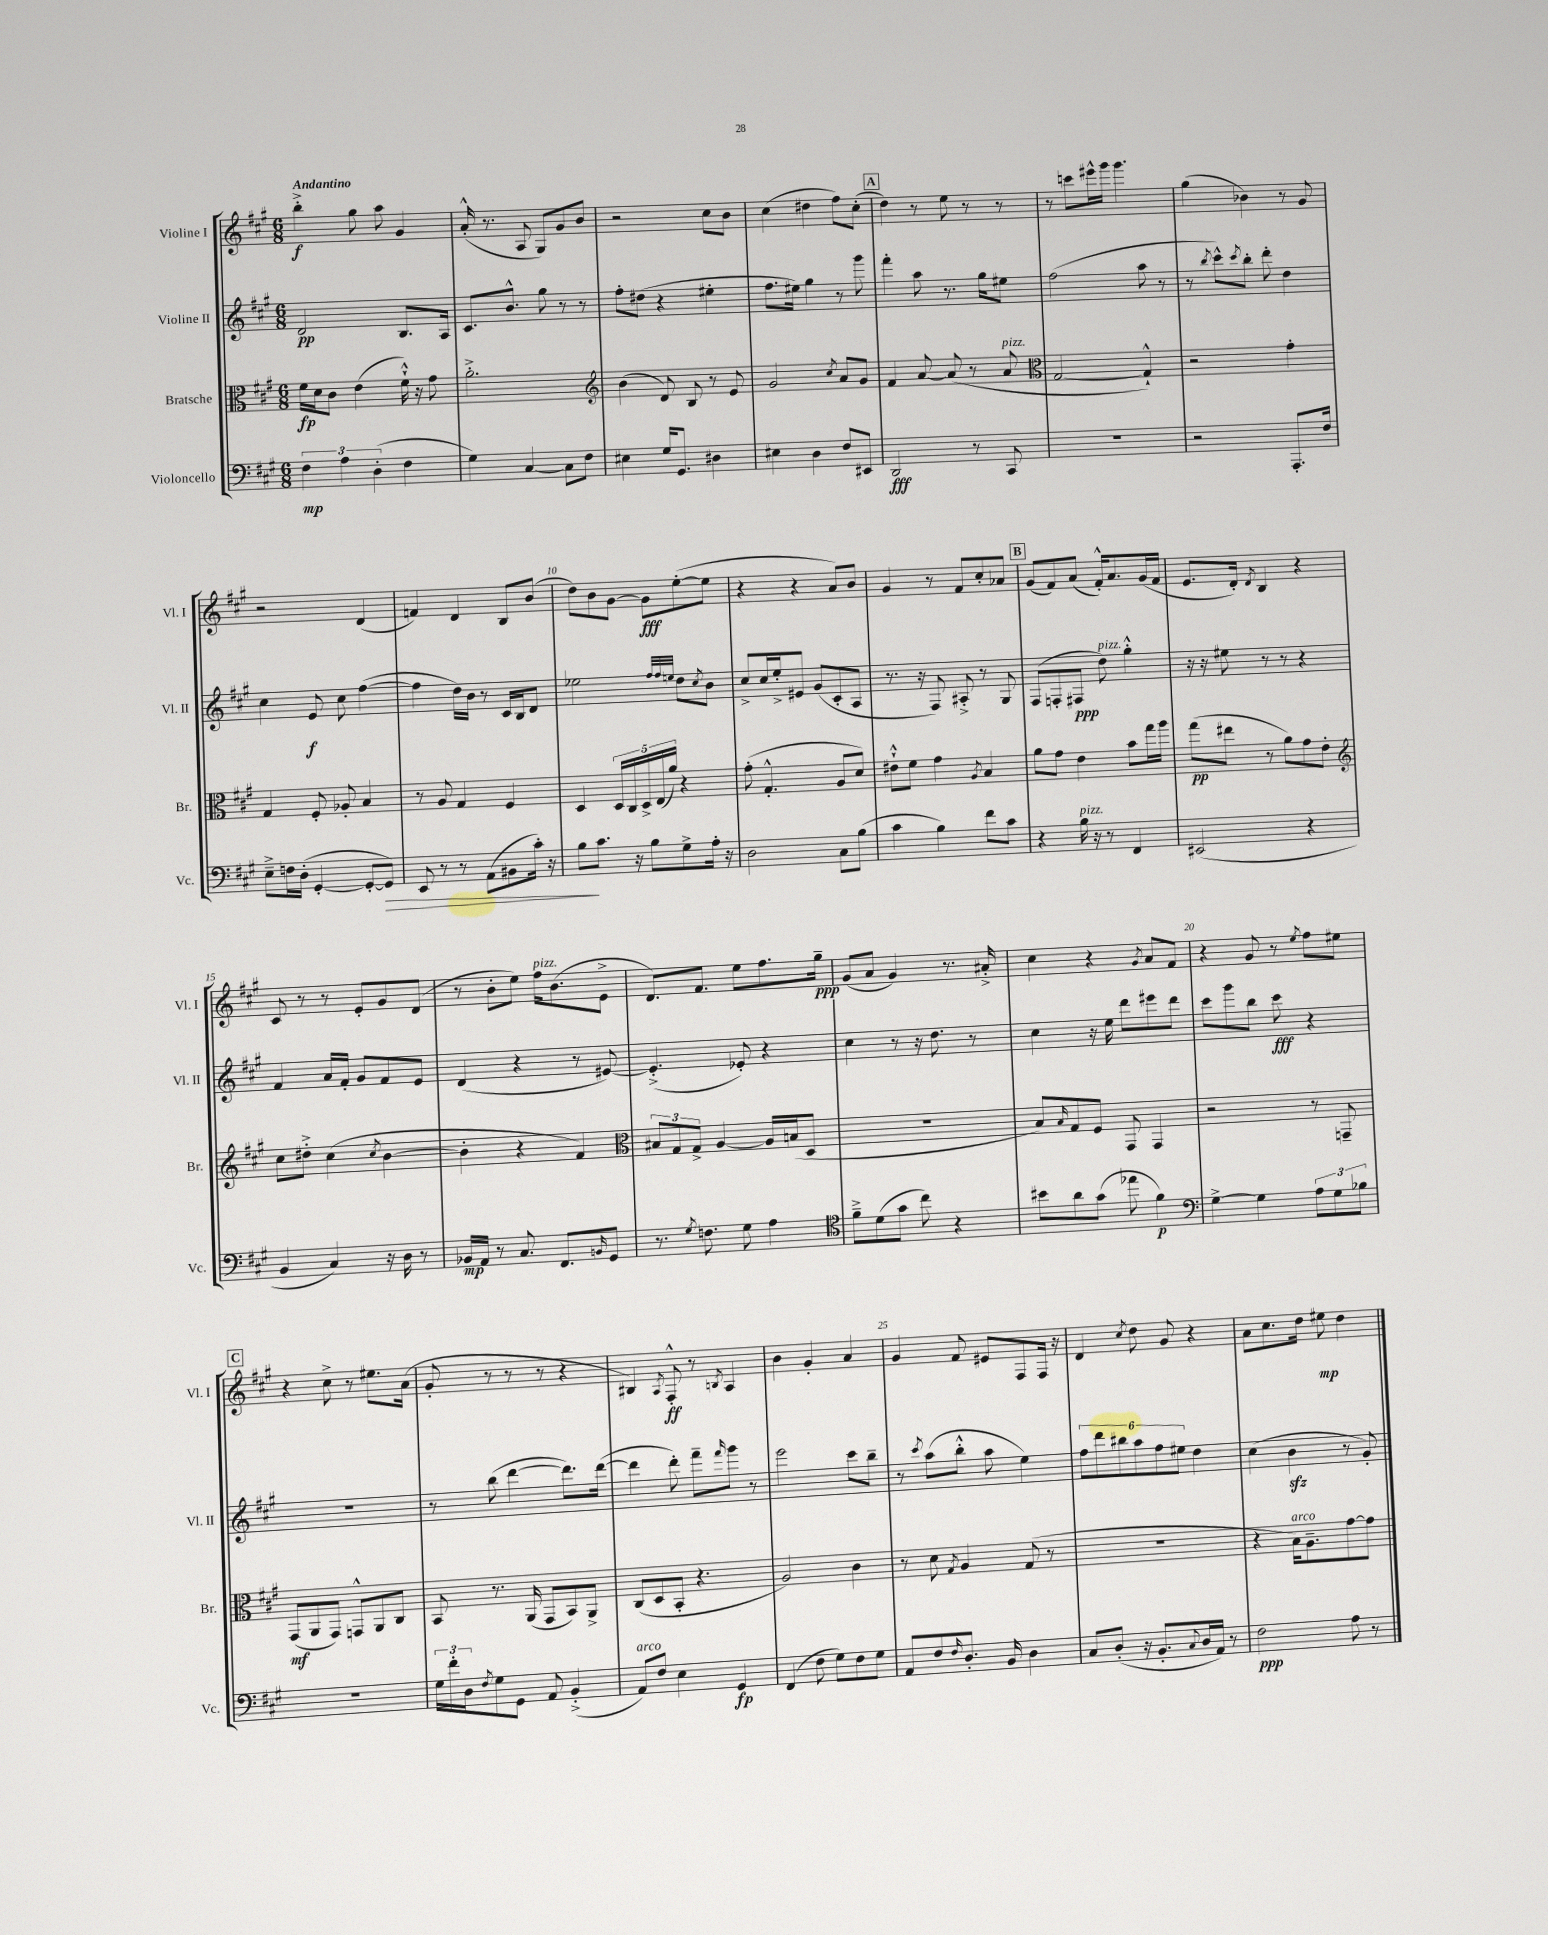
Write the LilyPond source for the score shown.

<<
\new StaffGroup <<
\new Staff = "s0" \with { instrumentName = "Violine I" shortInstrumentName = "Vl. I" } {
    \clef treble \key a \major \numericTimeSignature \time 6/8 \tempo "Andantino"
    b''4-.->\f gis''8 a''8 gis'4 |
    a'16-.-^( r8. a8 gis8) gis'8 b'8 |
    r2 cis''8 b'8 |
    cis''4( dis''4 fis''8) cis''8-.( |
    \mark \markup { \box "A" } d''4) r8 e''8 r8 r8 |
    r8 c'''8 eis'''16-^ gis'''16 gis'''4. |
    gis''4( bes'4) r8 gis'8 |
    r2 d'4( |
    f'4) d'4 b8 b'8( |
    d''8) b'8 gis'8~ gis'8\fff e''8~-.( e''8 |
    r4 r4 a'8) b'8 |
    gis'4 r8 fis'8 cis''8-. aes'8 |
    \mark \markup { \box "B" } gis'8( fis'8) a'8( fis'16-.-^) a'8. gis'16( fis'16 |
    e'8. d'16-.) \acciaccatura { d'8 } b4 r4 |
    cis'8 r8 r8 e'8-. gis'8 d'8( |
    r8 b'8-. e''8) fis''16^\markup { \italic "pizz." } b'8.( e'8-> |
    d'8.) fis'8. e''8 fis''8. gis''16--\ppp |
    gis'8( a'8 gis'4) r8. ais'16-.-> |
    cis''4 r4 \acciaccatura { gis'8 } a'8 fis'8 |
    r4 gis'8 r8 \acciaccatura { e''8 } fis''8 eis''8 |
    \mark \markup { \box "C" } r4 cis''8-> r8 eis''8. a'16( |
    gis'8-. r8 r8 r8 r4 |
    bis4) \acciaccatura { a8 } fis8-.-^\ff r8 \acciaccatura { b8 } a4 |
    b'4 gis'4-. a'4 |
    gis'4 fis'8 eis'8 fis8 fis16 r16 |
    d'4 \acciaccatura { cis''8 } d''8 gis'8 r4 |
    a'8 cis''8. d''16 eis''8\mp d''4 \bar "|." |
}
\new Staff = "s1" \with { instrumentName = "Violine II" shortInstrumentName = "Vl. II" } {
    \clef treble \key a \major \numericTimeSignature \time 6/8
    d'2\pp b8. a16 |
    cis'8. b'8.-^ gis''8 r8 r8 |
    fis''8-. dis''8( r4 eis''4-. |
    fis''8. eis''16) gis''4 r8 gis'''8 |
    \mark \markup { \box "A" } fis'''4-. a''8 r8. gis''16 eis''8 |
    fis''2( a''8 r8 |
    r8 \acciaccatura { b''8 } cis'''8-^) \acciaccatura { cis'''8 } b''8-. d'''8-. d''4 |
    cis''4 e'8\f cis''8 fis''4~( |
    fis''4 d''16) b'16 r8 cis'16 b16 d'8 |
    ees''2 \grace { fis''32 fis''32 e''32 } d''8 \acciaccatura { cis''8 } b'8 |
    cis''8-> cis''16 e''16-.-> eis'8 gis'8( cis'8-. a8 |
    r8. r16 fis8) ais8-.-> r8 gis8 |
    \mark \markup { \box "B" } fis8( f8-. fis8\ppp d''8^\markup { \italic "pizz." }) gis''4-.-^ |
    r16 r16 eis''8 r8 r8 r4 |
    fis'4 a'16 fis'16-. gis'8 fis'8 e'8 |
    d'4( r4 r8 eis'8~) |
    eis'4.-.->( ees'8-.) r4 |
    cis''4 r8 r16 d''8. r8 |
    cis''4 r16 e''16 d'''8 eis'''8 d'''8 |
    cis'''8 gis'''8 b''8 cis'''8\fff r4 |
    \mark \markup { \box "C" } R2. |
    r8 b''8( d'''4~ d'''8.) d'''16~( |
    d'''4 d'''8-.) fis'''8-- \grace { fis'''16 } gis'''8 r8 |
    e'''2 cis'''8 b''8-- |
    r8 \acciaccatura { cis'''8 } a''8( b''8-.-^ a''8 e''4) |
    \tuplet 6/4 { fis''8 d'''8 bis''8 a''8 fis''8 eis''8 } d''4 |
    cis''4( b'4\sfz r8 gis'8-.) \bar "|." |
}
\new Staff = "s2" \with { instrumentName = "Bratsche" shortInstrumentName = "Br." } {
    \clef alto \key a \major \numericTimeSignature \time 6/8
    fis'16\fp d'16 cis'8 e'4( fis'16-!-^) r16 gis'8 |
    a'2.-.-> |
    \clef treble b'4( d'8) b8 r8 e'8 |
    gis'2 \acciaccatura { cis''8 } a'8 gis'8 |
    \mark \markup { \box "A" } fis'4 a'8~ a'8( r8 a'8^\markup { \italic "pizz." } |
    \clef alto gis2~ gis4-!-^) |
    r2 gis'4-. |
    gis4 fis8-. aes8-. b4 |
    r8 a8 gis4 fis4 |
    d4 \tuplet 5/4 { d16 cis16 d16-> e16( a'16) } r4 |
    gis'8-.( gis4.-.-^ a8 d'8) |
    eis'8-!-^ fis'8 gis'4 \acciaccatura { a8 } b4 |
    \mark \markup { \box "B" } a'8 gis'8 e'4 b'8 gis''16 a''16 |
    gis''8\pp( eis''8 r8 a'8) gis'8 e'8-. |
    \clef treble cis''8 dis''8-.-> cis''4( \acciaccatura { cis''8 } b'4~ |
    b'4-. r4 fis'4) |
    \clef alto \tuplet 3/2 { bis8 gis8 gis8-> } a4~ a16 b16( d8 |
    R2. |
    b8) \grace { b16 } gis8 fis8 gis,8 gis,4 |
    r2 r8 g,8-- |
    \mark \markup { \box "C" } gis,8\mf( a,8 gis,8) g,8-^ a,8 cis8 |
    b,8 r8. a,16( gis,8 b,8) a,8-> |
    cis8( d8 b,8-. r4. |
    a2) cis'4 |
    r8 d'8 \acciaccatura { gis8 } a4 gis8( r8 |
    R2. |
    r4 b16^\markup { \italic "arco" }) a8.-- gis'8~ gis'8 \bar "|." |
}
\new Staff = "s3" \with { instrumentName = "Violoncello" shortInstrumentName = "Vc." } {
    \clef bass \key a \major \numericTimeSignature \time 6/8
    \tuplet 3/2 { fis4\mp a4 d4-.( } fis4 |
    gis4) cis4~ cis8 fis8 |
    eis4 gis16 gis,8. dis4 |
    eis4 d4 fis8 eis,8 |
    \mark \markup { \box "A" } d,2\fff r8 cis,8 |
    R2. |
    r2 a,,8.-. fis16 |
    e8---> f16 d16-.( gis,4~-. gis,8~-. gis,8\>) |
    e,8 r8 r8 a,8( bis,8 cis'16-.) r16 |
    b8\! cis'8. r16 b8 gis8-> a16-. r16 |
    d2 cis8 b8( |
    cis'4 b4) fis'8 cis'8 |
    \mark \markup { \box "B" } r4 b16^\markup { \italic "pizz." } r16 r8 fis,4 |
    eis,2( r4 |
    b,4 cis4) r16 d16 r8 |
    bes,16\mp a,16 r8 cis8. fis,8. \grace { b,16 } gis,8 |
    r8. \acciaccatura { gis8 } f8. gis8 a4 |
    \clef tenor fis'8---> d'8( gis'8 cis''8) r4 |
    bis'8 a'8 gis'8( ees''8 fis'4\p) |
    \clef bass gis4~-> gis4 \tuplet 3/2 { a8 gis8 bes8 } |
    \mark \markup { \box "C" } r2. |
    \tuplet 3/2 { gis16 fis'16-. d16 } \acciaccatura { fis8 } gis8 gis,8 a,8 b,4-.->( |
    a,8^\markup { \italic "arco" }) fis8 e4 gis,4\fp |
    fis,4( fis8 gis8) fis8 gis8 |
    a,8 fis8 \grace { fis16 } d8.-. b,16 d4 |
    cis8 d8-.( r16 b,8.-. \appoggiatura { cis8 } d16 a,16) r8 |
    fis2\ppp a8 r8 \bar "|." |
}
>>
>>
\layout { \context { \Score \override BarNumber.break-visibility = ##(#f #t #t) barNumberVisibility = #(every-nth-bar-number-visible 5) } }
